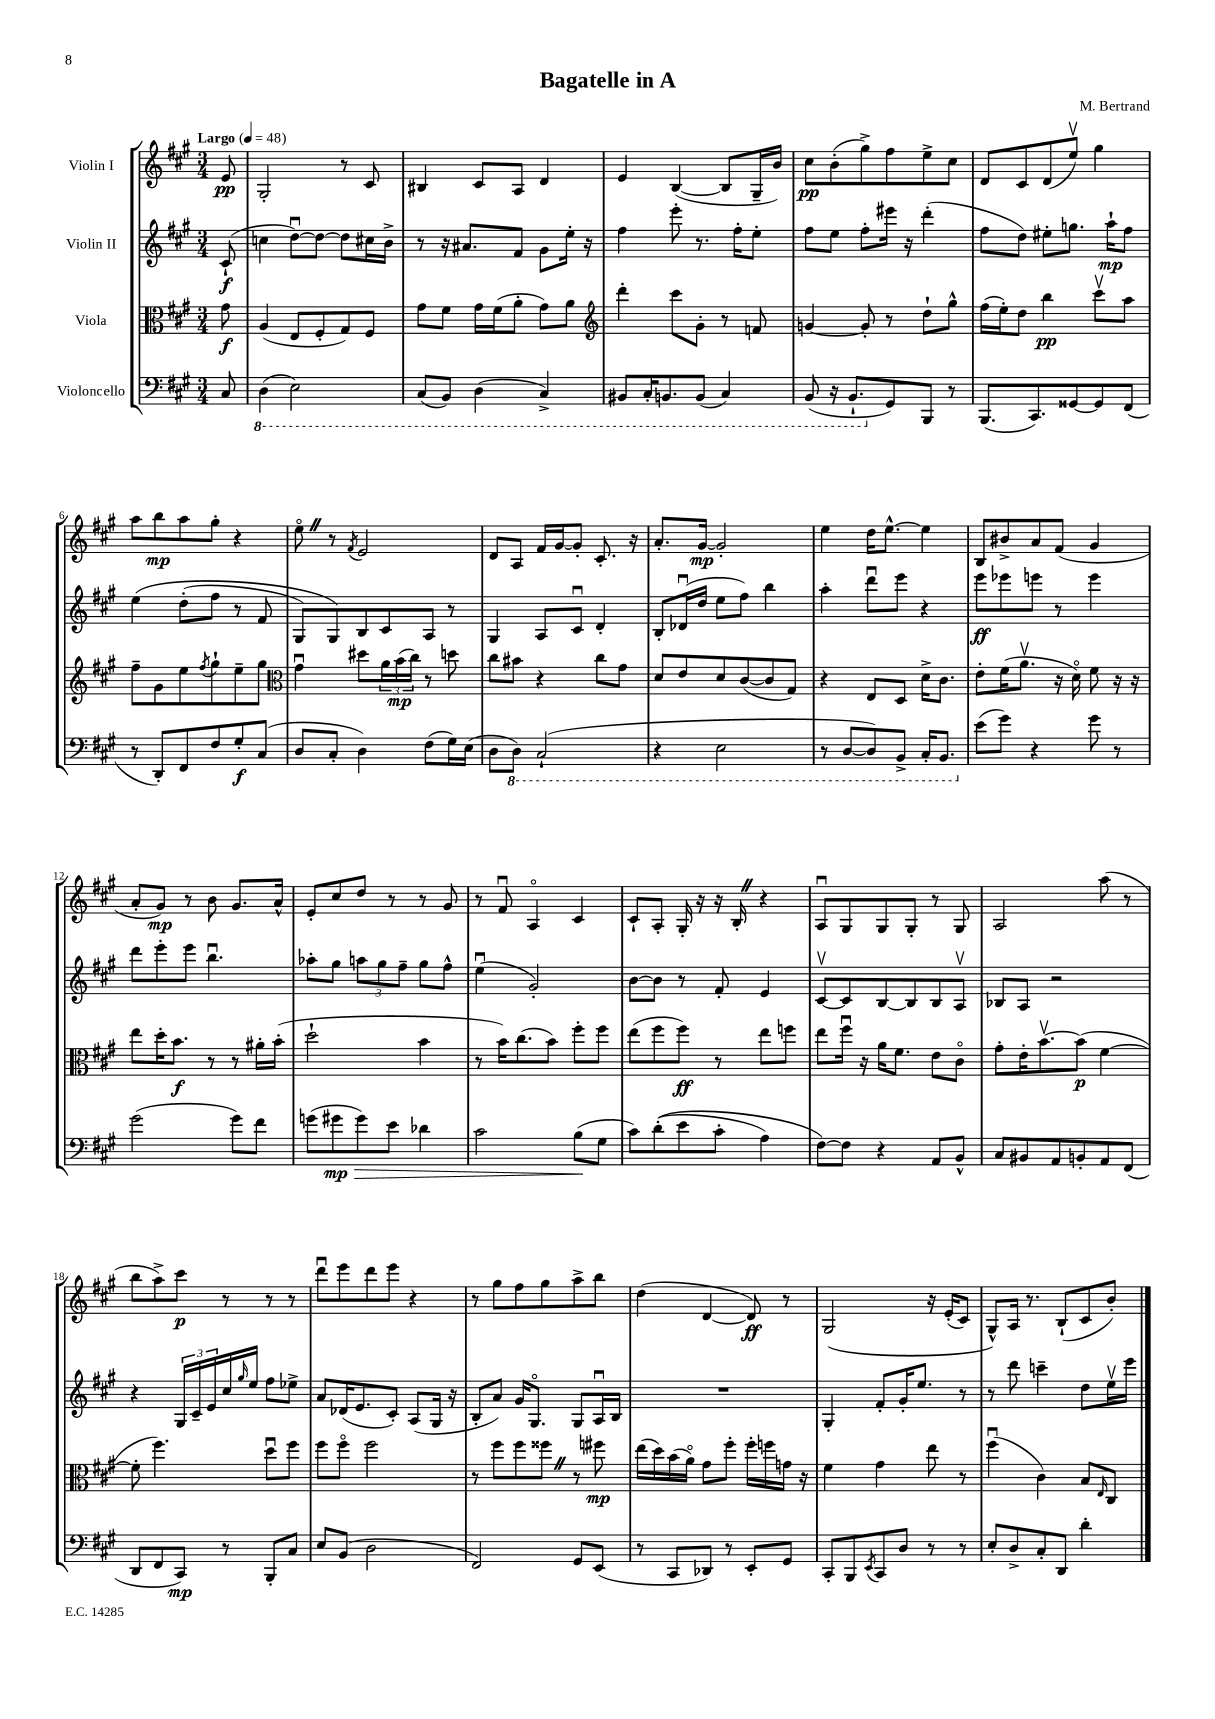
\header { title = "Bagatelle in A" composer = "M. Bertrand" }
<<
\new StaffGroup <<
\new Staff = "s0" \with { instrumentName = "Violin I" } {
    \clef treble \key a \major \numericTimeSignature \time 3/4 \partial 8 \tempo "Largo" 4 = 48
    e'8\pp |
    gis2-. r8 cis'8 |
    bis4 cis'8 a8 d'4 |
    e'4 b4~( b8 gis16-- b'16) |
    cis''8\pp b'8-.( gis''8->) fis''8 e''8-> cis''8 |
    d'8 cis'8 d'8( e''8\upbow) gis''4 |
    a''8 b''8\mp a''8 gis''8-. r4 |
    e''8\flageolet \once \override BreathingSign.text = \markup { \musicglyph "scripts.caesura.straight" } \breathe r8 \acciaccatura { fis'8 } e'2 |
    d'8 a8 fis'16 gis'16~ gis'8-. cis'8.-. r16 |
    a'8.-. gis'16~\mp gis'2-. |
    e''4 d''16 e''8.~-^ e''4 |
    b8 bis'8-> a'8 fis'8( gis'4 |
    a'8-. gis'8\mp) r8 b'8 gis'8. a'16-^ |
    e'8-. cis''8 d''8 r8 r8 gis'8 |
    r8 fis'8\downbow a4\flageolet cis'4 |
    cis'8-! a8-. gis16-. r16 r16 b16-. \once \override BreathingSign.text = \markup { \musicglyph "scripts.caesura.straight" } \breathe r4 |
    a8\downbow gis8 gis8 gis8-. r8 gis8 |
    a2 a''8( r8 |
    b''8 a''8->) cis'''8\p r8 r8 r8 |
    d'''8\downbow e'''8 d'''8 e'''8 r4 |
    r8 gis''8 fis''8 gis''8 a''8-> b''8 |
    d''4( d'4~ d'8\ff) r8 |
    gis2\( r16 e'16-.( cis'8) |
    gis8-^\) a16 r8. b8-!( cis'8 b'8-.) \bar "|." |
}
\new Staff = "s1" \with { instrumentName = "Violin II" } {
    \clef treble \key a \major \numericTimeSignature \time 3/4 \partial 8
    cis'8-!\f( |
    c''4 d''8~\downbow) d''8~ d''8 cis''16 b'16-> |
    r8 r16 ais'8. fis'8 gis'8 e''16-. r16 |
    fis''4 e'''8-. r8. fis''16-. e''8-. |
    fis''8 e''8 fis''8-. eis'''16 r16 d'''4-.( |
    fis''8 d''8) eis''8-. g''8. a''16-!\mp fis''8 |
    e''4\( d''8-.( fis''8 r8 fis'8 |
    gis8) gis8\) b8 cis'8 a8 r8 |
    gis4 a8 cis'8\downbow d'4-. |
    b8-. des'16\downbow( d''16 e''8 fis''8) b''4 |
    a''4-. d'''8\downbow e'''8 r4 |
    e'''8\ff ees'''8 e'''8 r8 e'''4 |
    d'''8 e'''8-. e'''8 b''4.\downbow |
    aes''8-. gis''8 \tuplet 3/2 { a''8 gis''8 fis''8-- } gis''8 fis''8-^ |
    e''4\downbow( gis'2-.) |
    b'8~ b'8 r8 fis'8-. e'4 |
    cis'8~\upbow cis'8 b8~ b8 b8 a8\upbow |
    bes8 a8 r2 |
    r4 \tuplet 3/2 { gis16 cis'16-- e'16 } cis''16 \grace { gis''16 } e''16 fis''8 ees''8-> |
    a'8 des'16( e'8. cis'8-.) a8( gis16 r16 |
    b8-. a'8) gis'16 gis8.\flageolet gis8 a16\downbow b16 |
    R2. |
    gis4-. fis'8-. gis'16-. e''8. r8 |
    r8 d'''8 c'''4-- d''8 e''16\upbow e'''16 \bar "|." |
}
\new Staff = "s2" \with { instrumentName = "Viola" } {
    \clef alto \key a \major \numericTimeSignature \time 3/4 \partial 8
    gis'8\f |
    a4( e8 fis8-. gis8) fis8 |
    gis'8 fis'8 gis'16 fis'16( a'8-. gis'8) a'8 |
    \clef treble d'''4-. cis'''8 gis'8-. r8 f'8 |
    g'4~ g'8-. r8 d''8-! gis''8-^ |
    fis''16( e''16-.) d''8 b''4\pp cis'''8\upbow a''8 |
    fis''8-- gis'8 e''8 \acciaccatura { fis''8 } gis''8-! e''8-- gis''8 |
    \clef alto gis'4\downbow dis''8 \tuplet 3/2 { a'16 b'16\mp( cis''16) } r8 d''8 |
    cis''8 bis'8 r4 cis''8 gis'8 |
    d'8 e'8 d'8 cis'8~( cis'8 gis8) |
    r4 e8 d8 d'16-> cis'8. |
    e'8-. fis'16( a'8.\upbow r16 d'16\flageolet) fis'8 r16 r16 |
    e''8 d''16-. b'8.\f r8 r8 ais'16-. b'16-.( |
    d''2-! b'4 |
    r8 b'16) cis''8.( b'8) fis''8-. fis''8 |
    e''8( fis''8 fis''8\ff) r8 e''8 f''8 |
    e''8 fis''16\downbow r16 a'16 fis'8. e'8 cis'8\flageolet |
    gis'8-. e'16-. b'8.~\upbow b'8\p( fis'4~ |
    fis'8-. fis''4.) d''8\downbow fis''8 |
    fis''8 fis''8\flageolet fis''2 |
    r8 fis''8 fis''8 fisis''8 \once \override BreathingSign.text = \markup { \musicglyph "scripts.caesura.straight" } \breathe r8 fis''8\mp |
    e''16( d''16) b'16( a'16\flageolet) gis'8 fis''8-. fis''16-. f''16 g'16 r16 |
    fis'4 gis'4 e''8 r8 |
    fis''4\downbow( cis'4) b8 \grace { e16 } cis8 \bar "|." |
}
\new Staff = "s3" \with { instrumentName = "Violoncello" } {
    \clef bass \key a \major \numericTimeSignature \time 3/4 \partial 8
    cis8 |
    \ottava #-1 d,4( e,2) |
    cis,8( b,,8) d,4( cis,4->) |
    bis,,8 cis,16-. b,,8. b,,8( cis,4) |
    b,,8( r16 b,,8.-! \ottava #0 gis,8) b,,8 r8 |
    b,,8.( cis,8.) gisis,8~ gisis,8 fis,8( |
    r8 d,8-.) fis,8 fis8 gis8-.\f cis8( |
    d8 cis8-. d4) fis8( gis16) e16( |
    d8 \ottava #-1 d,8) cis,2-!( |
    r4 e,2 |
    r8 d,8~ d,8) b,,8-> cis,16-. b,,8. \ottava #0 |
    e'8( gis'8) r4 gis'8 r8 |
    gis'2( gis'8) fis'8 |
    g'8( gis'8\mp\> gis'8) e'8 des'4 |
    cis'2 b8\!( gis8 |
    cis'8) d'8-.(\( e'8 cis'8-. a4) |
    fis8~\) fis8 r4 a,8 b,8-^ |
    cis8 bis,8 a,8 b,8-. a,8 fis,8( |
    d,8 fis,8 cis,8\mp) r8 b,,8-. cis8 |
    e8 b,8( d2 |
    fis,2) gis,8 e,8( |
    r8 cis,8 des,8) r8 e,8-. gis,8 |
    cis,8-. b,,8 \acciaccatura { e,8 } cis,8 d8 r8 r8 |
    e8-. d8-> cis8-. d,8 d'4-. \bar "|." |
}
>>
>>
